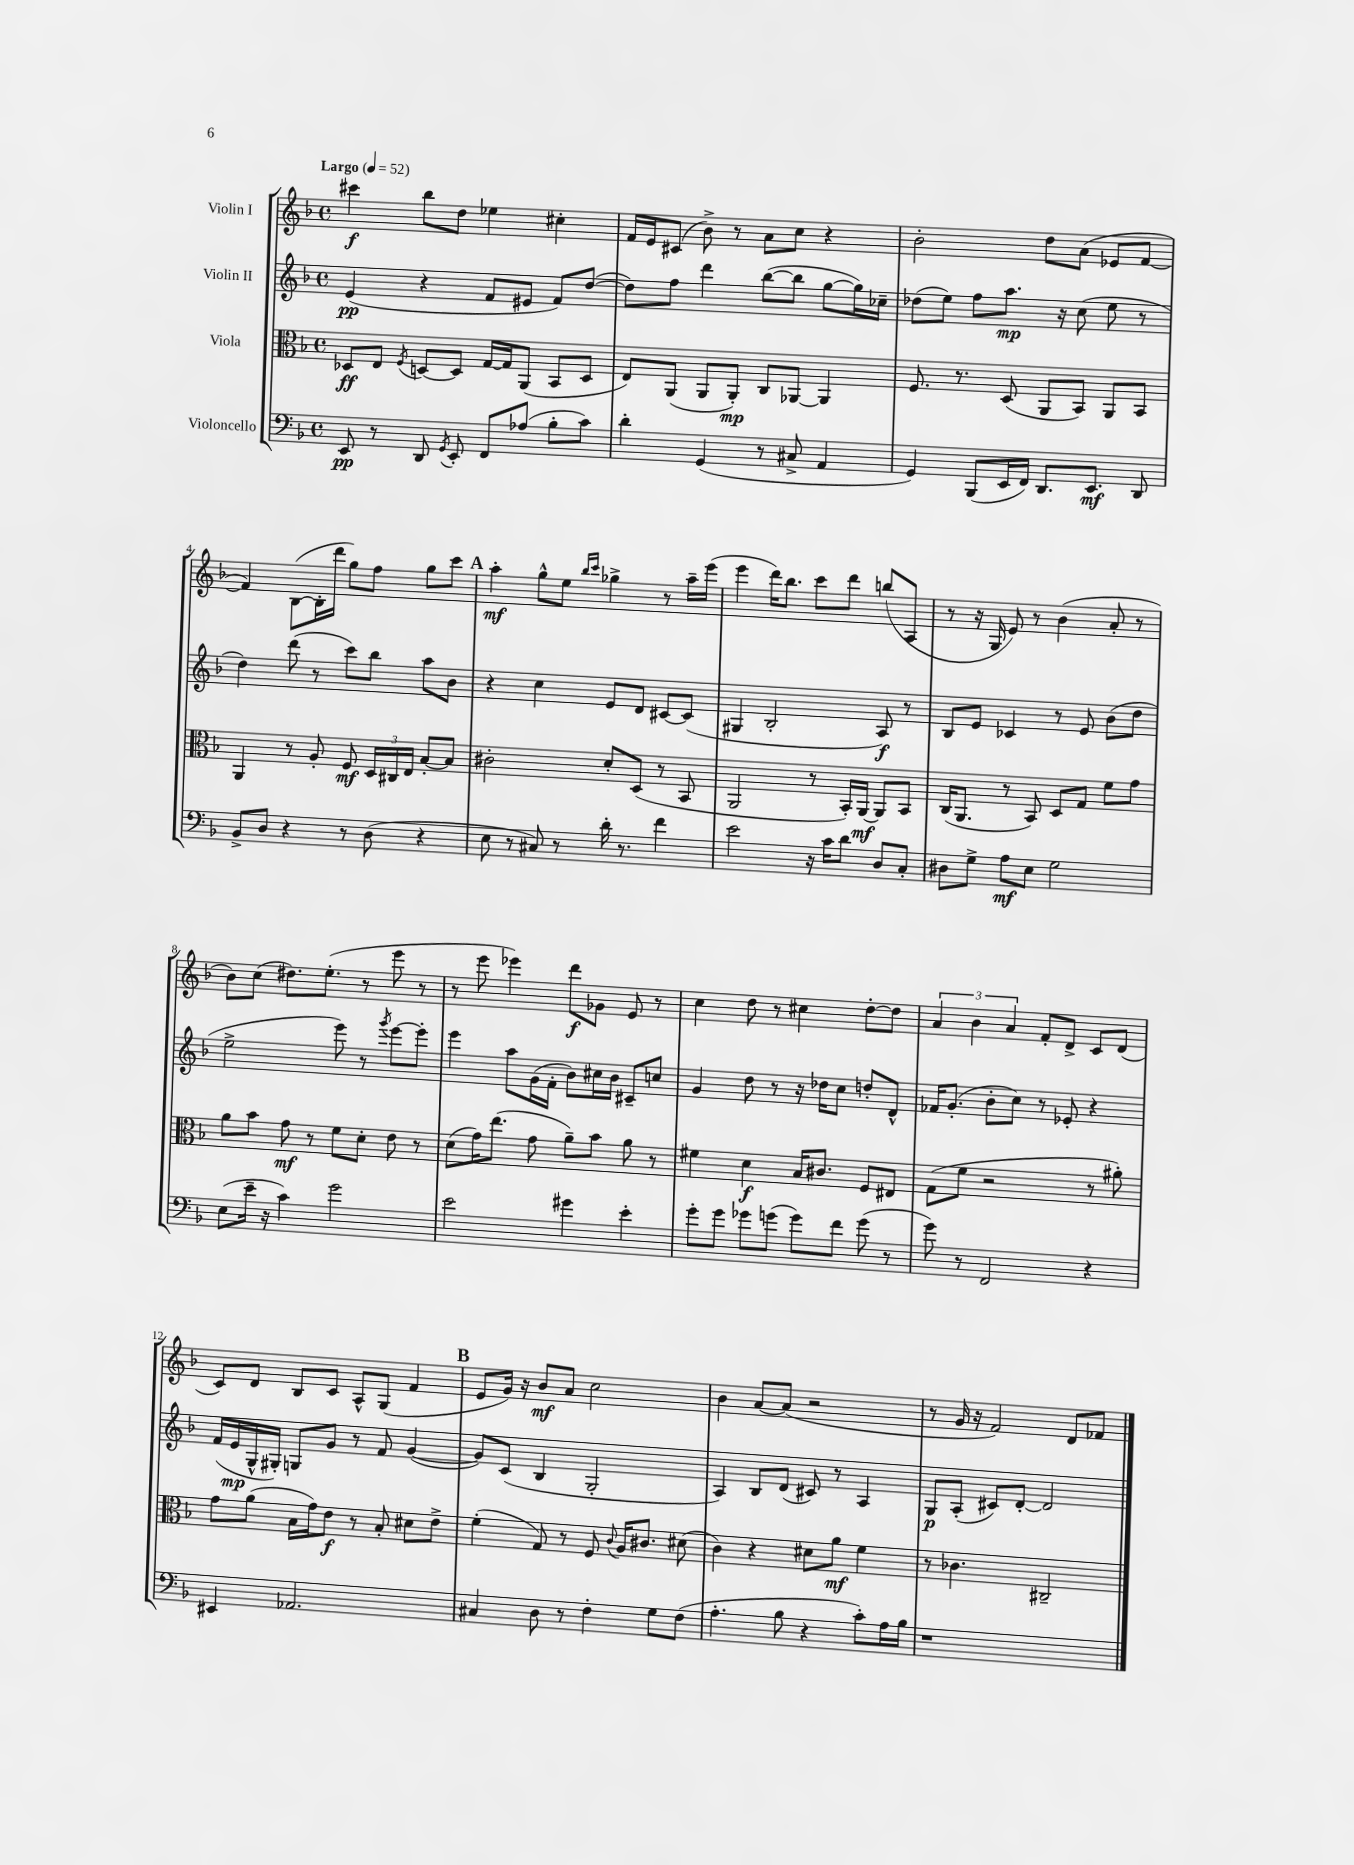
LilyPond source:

<<
\new StaffGroup <<
\new Staff = "s0" \with { instrumentName = "Violin I" } {
    \clef treble \key f \major \defaultTimeSignature \time 4/4 \tempo "Largo" 4 = 52
    \autoBeamOff cis'''4\f bes''8[ d''8] ees''4 cis''4-. |
    f'16[ e'16 cis'8]( bes'8->) r8 a'8[ c''8] r4 |
    bes'2-. d''8[ a'8]( ees'8[ f'8]~ |
    f'4) bes8[~( bes16-. d'''16] g''8[) f''8] g''8[ c'''8] |
    \mark \markup { \bold "A" } a''4-.\mf g''8[-^ e''8] \grace { bes''16[ c'''16] } ges''4-> r8 a''16[-- e'''16]( |
    e'''4 d'''16[) bes''8.] c'''8[ d'''8] b''8[( a8] |
    r8 r16 g16 e'8) r8 bes'4( a'8-. r8 |
    bes'8[) c''8]( dis''8.[) e''8.]-.( r8 e'''8 r8 |
    r8 e'''8 ees'''4) d'''8[\f ges'8] e'8 r8 |
    c''4 d''8 r8 cis''4 d''8[~-. d''8] |
    \tuplet 3/2 { a'4 bes'4 a'4 } f'8[-. d'8]-> c'8[ d'8]( |
    c'8[) d'8] bes8[ c'8] a8[-^ g8]( f'4 |
    \mark \markup { \bold "B" } e'8[ g'16]) r16 bes'8[\mf a'8] c''2 |
    bes'4 a'8[~ a'8]( r2 |
    r8 g'16 r16 f'2) d'8[ fes'8] \bar "|." |
}
\new Staff = "s1" \with { instrumentName = "Violin II" } {
    \clef treble \key f \major \defaultTimeSignature \time 4/4
    \autoBeamOff e'4\pp( r4 f'8[ eis'8] f'8[) d''8]~( |
    d''8[) f''8] d'''4 bes''8[~( bes''8] g''8[~ g''16) ces''16]-- |
    des''8[( e''8]) f''8[ a''8.]\mp r16 c''8( e''8 r8 |
    d''4) d'''8( r8 c'''8[) bes''8] a''8[ bes'8] |
    \mark \markup { \bold "A" } r4 c''4 e'8[ d'8] cis'8[~ cis'8]( |
    gis4 bes2-. a8\f) r8 |
    bes8[ e'8] ces'4 r8 e'8 bes'8[( d''8] |
    e''2-> e'''8) r8 \acciaccatura { g'''8 } e'''8[~ e'''8]-. |
    e'''4 a''8[ g'16( f'16]-. bes'8[) cis''16 bes'16] cis'8[-- c''8] |
    g'4 d''8 r8 r16 des''16[ c''8] d''8[-. d'8]-^ |
    fes'16[ g'8.]-.( bes'8[-. c''8]) r8 ees'8-. r4 |
    f'16[( e'16\mp g16-^ gis16]-.) g8[ g'8] r8 f'8 g'4~( |
    \mark \markup { \bold "B" } g'8[) c'8]( bes4 g2-. |
    a4) bes8[ d'8]( cis'8) r8 a4 |
    g8[\p a8]-.( cis'8[) d'8]~-. d'2 \bar "|." |
}
\new Staff = "s2" \with { instrumentName = "Viola" } {
    \clef alto \key f \major \defaultTimeSignature \time 4/4
    \autoBeamOff des8[\ff e8] \acciaccatura { f8 } d8[~ d8] g16[~ g16 a,8]( bes,8[ d8] |
    e8[) a,8]( a,8[ a,8]-.\mp) c8[ aes,8]~ aes,4 |
    f8. r8. d8( a,8[ bes,8]) a,8[ bes,8] |
    a,4 r8 a8-. f8\mf \tuplet 3/2 { d16[ cis16 e16] } bes8[~-. bes8] |
    \mark \markup { \bold "A" } cis'2-. d'8[-. d8]( r8 bes,8 |
    a,2 r8 bes,16[-.) a,16]~\mf a,8[ bes,8] |
    c16[( a,8.] r8 bes,8) d8[ g8] f'8[ g'8] |
    a'8[ bes'8] g'8\mf r8 f'8[ d'8]-. e'8 r8 |
    d'8[( g'16) e''8.]( g'8 a'8[--) bes'8] a'8 r8 |
    fis'4 d'4\f bes16[ cis'8.] f8[ eis8] |
    g8[( f'8] r2 r8 ais'8-.) |
    g'8[ a'8]( bes16[ g'16) e'8]\f r8 bes8-. dis'8[ e'8]-> |
    \mark \markup { \bold "B" } f'4-.( g8) r8 f8 \appoggiatura { c'8 } a16[ cis'8.] dis'8( |
    c'4) r4 dis'8[ a'8]\mf f'4 |
    r8 ces'4. cis2-- \bar "|." |
}
\new Staff = "s3" \with { instrumentName = "Violoncello" } {
    \clef bass \key f \major \defaultTimeSignature \time 4/4
    \autoBeamOff e,8\pp r8 d,8 \acciaccatura { g,8 } e,8-. f,8[ aes8]( bes8[-. c'8]) |
    d'4-. g,4( r8 cis8-> a,4 |
    g,4) bes,,8[( e,16 f,16]) d,8.[ e,8.]\mf d,8 |
    bes,8[-> d8] r4 r8 d8( r4 |
    \mark \markup { \bold "A" } e8 r8 cis8) r8 d'16-. r8. f'4 |
    e'2 r16 c'16[ d'8] d8[ c8]-. |
    dis8[ g8]-> a8[\mf e8] g2 |
    e8[( e'16]-- r16 c'4) g'2 |
    e'2 gis'4 e'4-. |
    g'8[-. g'8] ges'8[ g'8]( g'8[) f'8] g'8( r8 |
    g'8) r8 f,2 r4 |
    eis,4 aes,2. |
    \mark \markup { \bold "B" } cis4 d8 r8 f4-. g8[ f8]( |
    a4.-. bes8 r4 c'8[-.) a16 bes16] |
    r1 \bar "|." |
}
>>
>>
